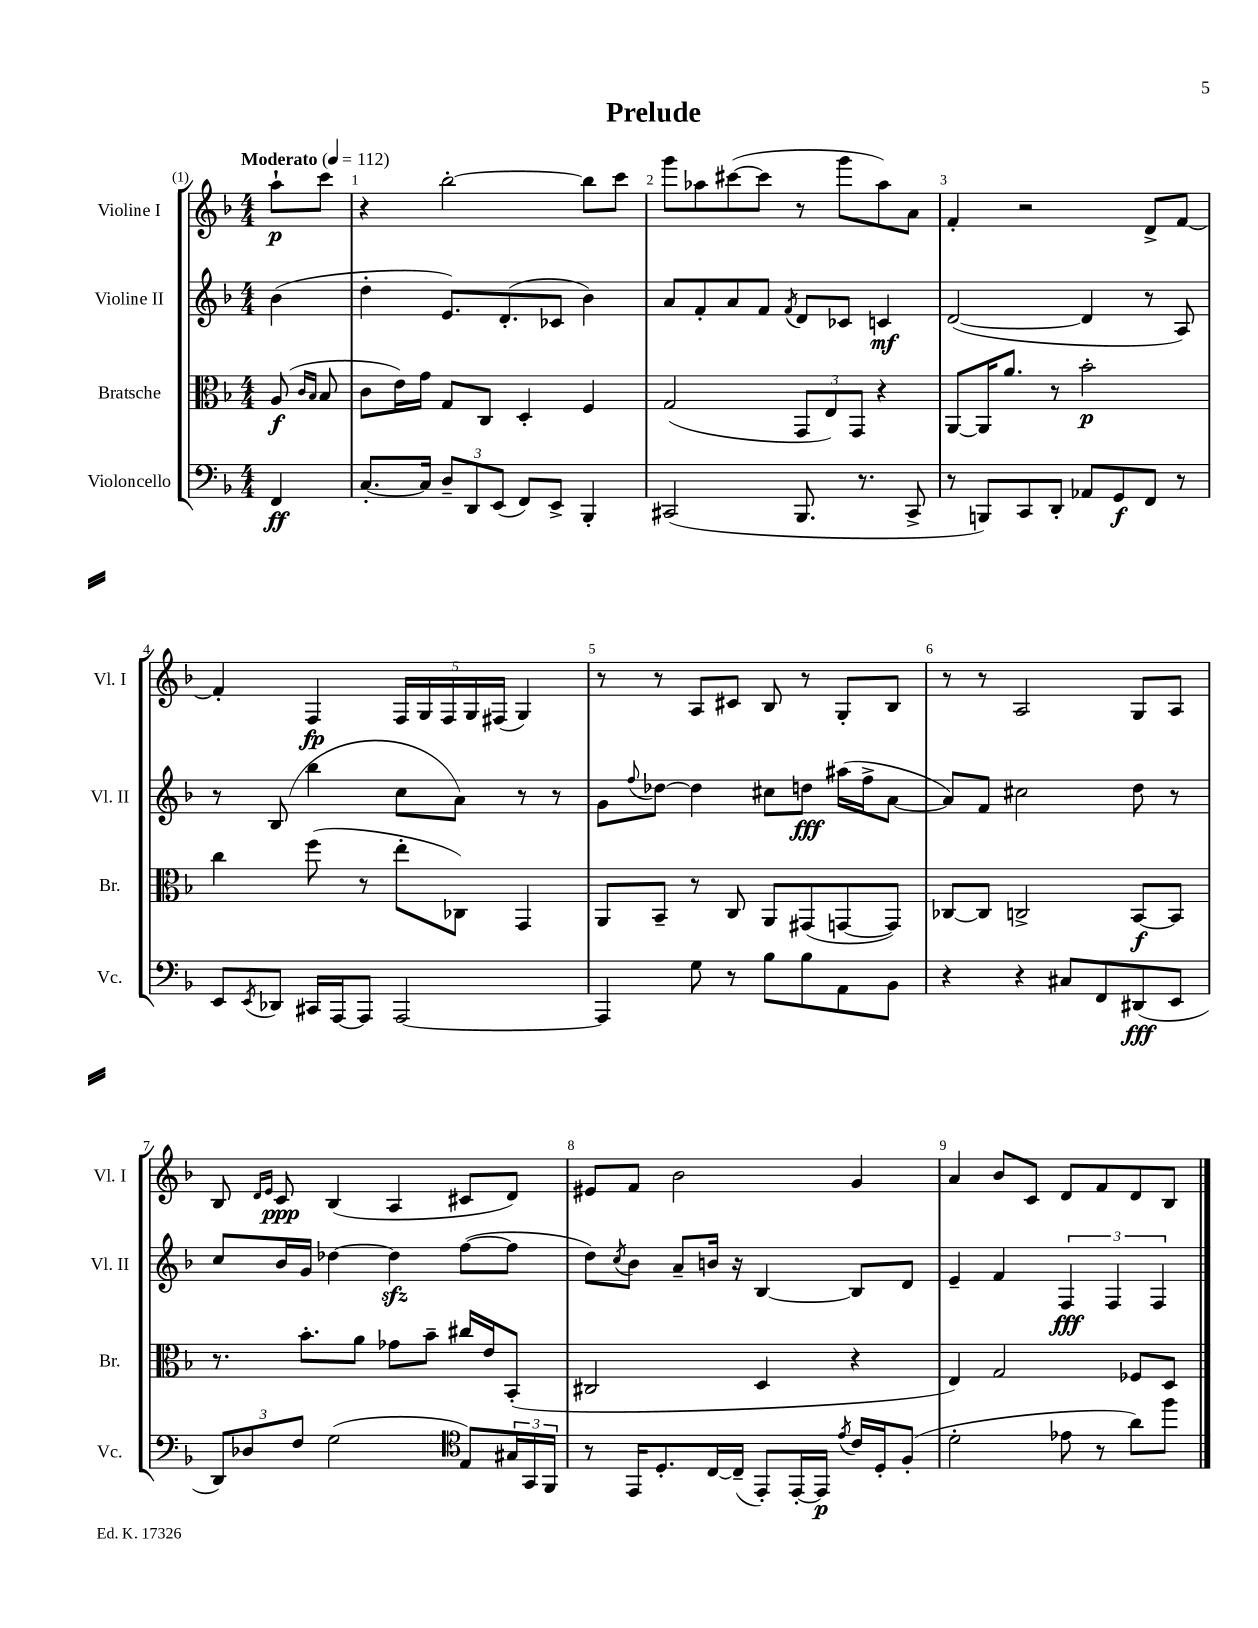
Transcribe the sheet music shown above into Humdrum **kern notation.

**kern	**dynam	**kern	**dynam	**kern	**dynam	**kern	**dynam
*part4	*part4	*part3	*part3	*part2	*part2	*part1	*part1
*staff4	*staff4	*staff3	*staff3	*staff2	*staff2	*staff1	*staff1
*I"Violoncello	*	*I"Bratsche	*	*I"Violine II	*	*I"Violine I	*
*I'Vc.	*	*I'Br.	*	*I'Vl. II	*	*I'Vl. I	*
*clefF4	*	*clefC3	*	*clefG2	*	*clefG2	*
*k[b-]	*	*k[b-]	*	*k[b-]	*	*k[b-]	*
*M4/4	*	*M4/4	*	*M4/4	*	*M4/4	*
*MM112	*	*MM112	*	*MM112	*	*MM112	*
=	=	=	=	=	=	=	=
!	!	!	!	!	!	!LO:TX:a:B:t=Moderato	!
4FF/	ff	(8A/	f	(4b-\	.	8aa`\L	p
.	.	16qqc/LL	.	.	.	.	.
.	.	16qqB-/JJ	.	.	.	.	.
.	.	8B-/	.	.	.	8ccc\J	.
=1	=1	=1	=1	=1	=1	=1	=1
[8.C'/L	.	8c\L	.	4dd'\	.	4r	.
.	.	16e\L)	.	.	.	.	.
16C/Jk]	.	16g\JJ	.	.	.	.	.
12D~/L	.	8G/L	.	8.e/L)	.	[2bb-'\	.
12DD/	.	.	.	.	.	.	.
.	.	8C/J	.	.	.	.	.
(12EE/J	.	.	.	.	.	.	.
.	.	.	.	(8.d'/	.	.	.
8FF/L)	.	4D'/	.	.	.	.	.
8EE^/J	.	.	.	8c-X/J	.	.	.
4BBB-'/	.	4F/	.	4b-\)	.	8bb-\L]	.
.	.	.	.	.	.	8ccc\J	.
=2	=2	=2	=2	=2	=2	=2	=2
(2CC#X/	.	(2G/	.	8a/L	.	8ggg\L	.
.	.	.	.	8f'/	.	8aa-X\	.
.	.	.	.	8a/	.	([8ccc#X\	.
.	.	.	.	8f/J	.	8ccc#\J]	.
.	.	.	.	8qf/	.	.	.
8.BBB-/	.	12GG/L	.	8d/L	.	8r	.
.	.	12E/)	.	.	.	.	.
.	.	.	.	8c-X/J	.	8ggg\L	.
.	.	12GG/J	.	.	.	.	.
8.r	.	.	.	.	.	.	.
.	.	4r	.	4cn/	mf	8aa-\)	.
8CC#^/	.	.	.	.	.	8a\J	.
=3	=3	=3	=3	=3	=3	=3	=3
8r	.	[8AA/L	.	([2d/	.	4f'/	.
8BBBn/L)	.	16AA/K]	.	.	.	.	.
.	.	8.a/J	.	.	.	.	.
8CC/	.	.	.	.	.	2r	.
8DD'/J	.	8r	.	.	.	.	.
8AA-X/L	.	2b-'\	p	4d/]	.	.	.
8GG/	f	.	.	.	.	.	.
8FF/J	.	.	.	8r	.	8d^/L	.
8r	.	.	.	8A/)	.	[8f/J	.
!!LO:LB:g=z
=4	=4	=4	=4	=4	=4	=4	=4
8EE/L	.	4cc\	.	8r	.	4f'/]	.
8qEE/	.	.	.	.	.	.	.
8DD-X/J	.	.	.	(8B-/	.	.	.
16CC#X/LL	.	(8ff\	.	4bb-\	.	4F/	fp
[16AAA/J	.	.	.	.	.	.	.
8AAA/J]	.	8r	.	.	.	.	.
[2AAA/	.	8ee'\L	.	8cc\L	.	20F/LL	.
.	.	.	.	.	.	20G/	.
.	.	.	.	.	.	20F/	.
.	.	8C-X\J)	.	8a\J)	.	.	.
.	.	.	.	.	.	20G/	.
.	.	.	.	.	.	(20F#X/JJ	.
.	.	4GG/	.	8r	.	4G/)	.
.	.	.	.	8r	.	.	.
=5	=5	=5	=5	=5	=5	=5	=5
4AAA/]	.	8AA/L	.	8g\L	.	8r	.
.	.	.	.	8qqff/	.	.	.
.	.	8BB-~/J	.	[8dd-X\J	.	8r	.
8G\	.	8r	.	4dd-\]	.	8A/L	.
8r	.	8C/	.	.	.	8c#X/J	.
8B-\L	.	8AA/L	.	8cc#X\L	.	8B-/	.
8B-\	.	(8GG#X/	.	8ddn\J	fff	8r	.
8AA\	.	[8GGn/	.	(16aa#X\LL	.	8G'/L	.
.	.	.	.	16ff^\J	.	.	.
8BB-\J	.	8GG/J])	.	[8a\J	.	8B-/J	.
=6	=6	=6	=6	=6	=6	=6	=6
4r	.	[8C-X/L	.	8a/L])	.	8r	.
.	.	8C-/J]	.	8f/J	.	8r	.
4r	.	2Cn^/	.	2cc#X\	.	2A/	.
8C#X/L	.	.	.	.	.	.	.
8FF/	.	.	.	.	.	.	.
(8DD#X/	fff	[8BB-/L	f	8dd\	.	8G/L	.
8EE/J	.	8BB-/J]	.	8r	.	8A/J	.
!!LO:LB:g=z
=7	=7	=7	=7	=7	=7	=7	=7
12DD/L)	.	8.r	.	8cc/L	.	8B-/	.
12D-X/	.	.	.	.	.	.	.
.	.	.	.	.	.	16qqd/LL	.
.	.	.	.	.	.	16qqe/JJ	.
.	.	.	.	16b-/L	.	8c/	ppp
12F/J	.	.	.	.	.	.	.
.	.	8.b-'\L	.	16g/JJ	.	.	.
(2G\	.	.	.	[4dd-X\	.	(4B-/	.
.	.	8a\J	.	.	.	.	.
.	.	8g-X\L	.	4dd-zz\]	.	4A/	.
.	.	8b-~\J	.	.	.	.	.
*clefC4	*	*	*	*	*	*	*
8E/L)	.	16cc#X/LL	.	([8ff\L	.	8c#X/L	.
.	.	16e/J	.	.	.	.	.
24G#X/L	.	(8BB-'/J	.	8ff\J]	.	8d/J)	.
24GG/	.	.	.	.	.	.	.
24FF/JJ	.	.	.	.	.	.	.
=8	=8	=8	=8	=8	=8	=8	=8
8r	.	2C#X/	.	8dd\L)	.	8e#X/L	.
.	.	.	.	8qcc/	.	.	.
16EE/KL	.	.	.	8b-\J	.	8f/J	.
8.D'/	.	.	.	.	.	.	.
.	.	.	.	8a~/L	.	2b-\	.
[16C/L	.	.	.	16bn/Jk	.	.	.
(16C~/JJ]	.	.	.	16r	.	.	.
8EE'/L)	.	4D/	.	[4B-/	.	.	.
[16EE'/L	.	.	.	.	.	.	.
16EE/JJ]	p	.	.	.	.	.	.
8qe/	.	.	.	.	.	.	.
16c/LL	.	4r	.	8B-/L]	.	4g/	.
16D'/J	.	.	.	.	.	.	.
(8F'/J	.	.	.	8d/J	.	.	.
=9	=9	=9	=9	=9	=9	=9	=9
2d'\	.	4E/)	.	4e~/	.	4a/	.
.	.	2G/	.	4f/	.	8b-/L	.
.	.	.	.	.	.	8c/J	.
8e-X\	.	.	.	6F/	fff	8d/L	.
8r	.	.	.	.	.	8f/	.
.	.	.	.	6F/	.	.	.
8a\L)	.	8F-X/L	.	.	.	8d/	.
.	.	.	.	6F/	.	.	.
8ff\J	.	8D/J	.	.	.	8B-/J	.
==	==	==	==	==	==	==	==
*-	*-	*-	*-	*-	*-	*-	*-
